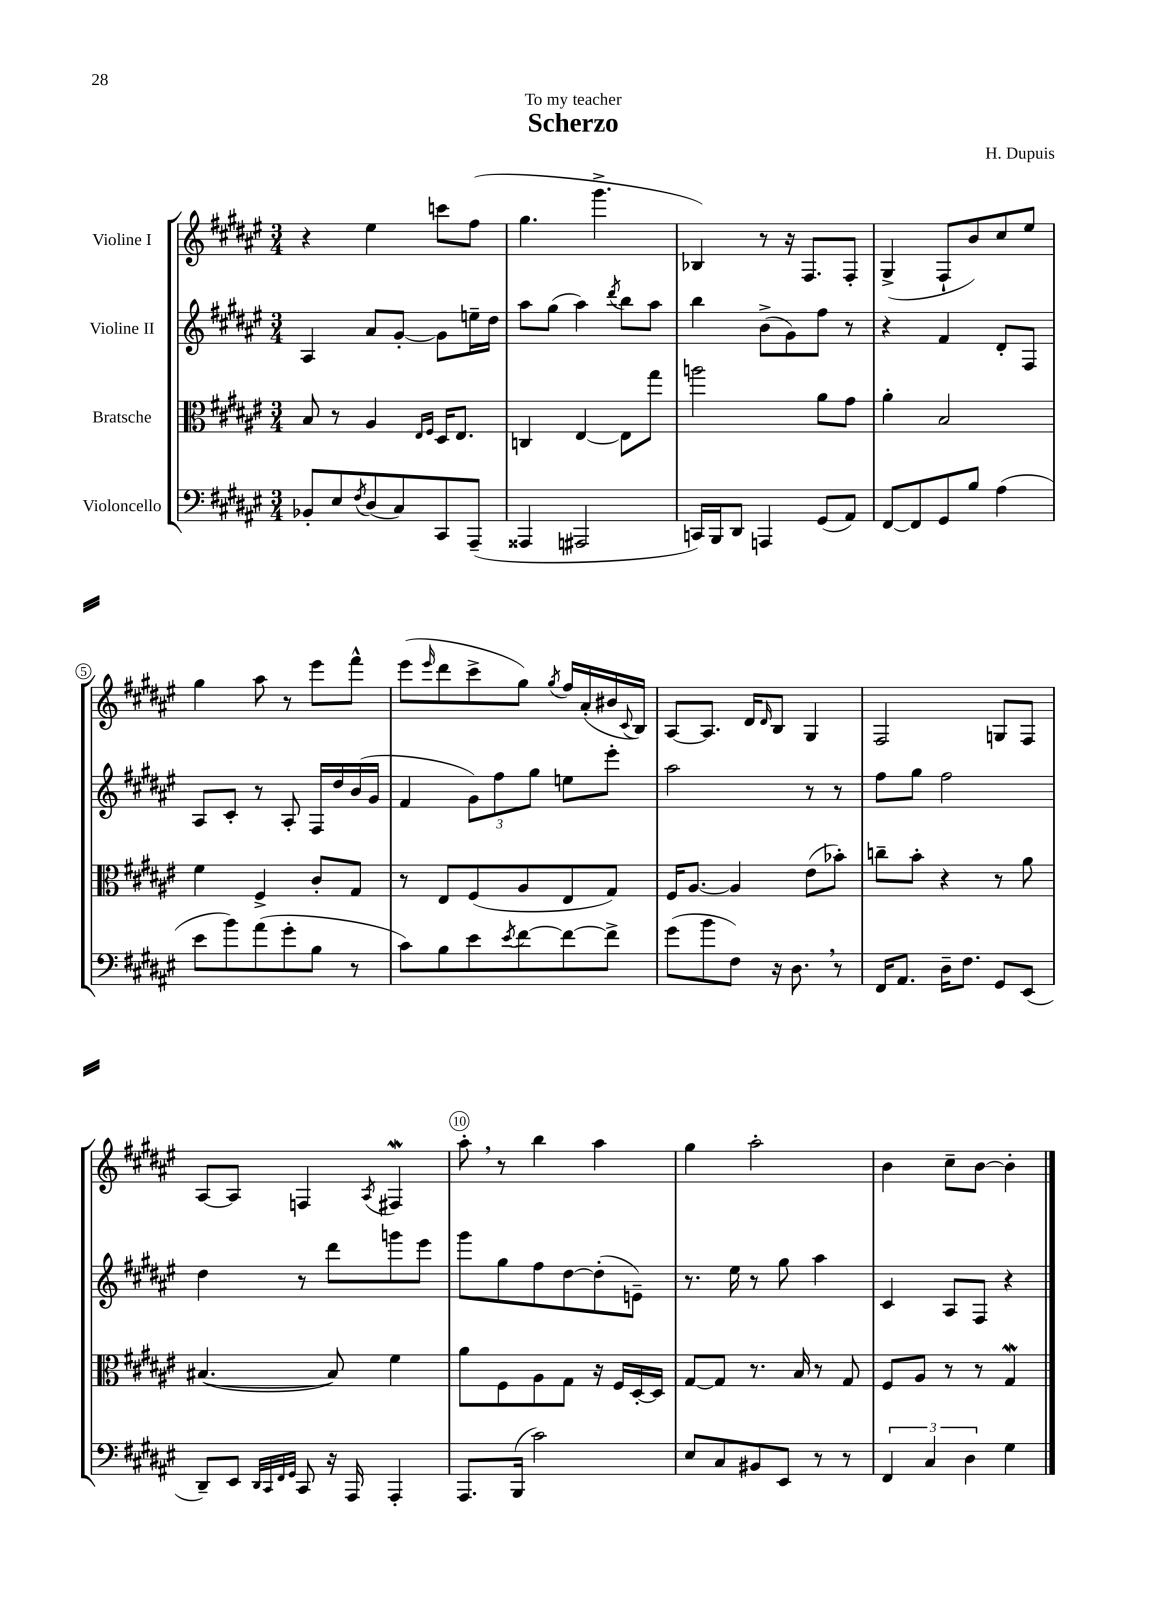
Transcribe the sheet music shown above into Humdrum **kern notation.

**kern	**kern	**kern	**kern
*staff4	*staff3	*staff2	*staff1
*clefF4	*clefC3	*clefG2	*clefG2
*k[f#c#g#d#a#e#]	*k[f#c#g#d#a#e#]	*k[f#c#g#d#a#e#]	*k[f#c#g#d#a#e#]
*M3/4	*M3/4	*M3/4	*M3/4
8BB-'	8B	4A#	4r
8E#	8r	.	.
8qF#	.	.	.
(8D#	4A#	8a#	4ee#
8C#)	.	[8g#'	.
.	16qqE#	.	.
.	16qqF#	.	.
8CC#	16D#	8g#]	8ccc
.	8.E#	.	.
(8AAA#~	.	16ee~	(8ff#
.	.	16dd#	.
=	=	=	=
4AAA##	4C	8aa#	4.gg#
.	.	(8gg#	.
2AAA#	[4E#	4aa#)	.
.	.	.	4.ggg#^
.	.	8qddd#	.
.	8E#]	8bb	.
.	8gg#	8aa#	.
=	=	=	=
16CC)	2aa	4bb	4B-)
16BBB	.	.	.
8DD#	.	.	.
4AAA	.	(8b^	8r
.	.	8g#)	16r
.	.	.	8.F#
(8GG#	8a#	8ff#	.
8AA#)	8g#	8r	8F#'
=	=	=	=
[8FF#	4a#'	4r	(4G#^
8FF#]	.	.	.
8GG#	2B	4f#	8F#`
8B	.	.	8b)
(4A#	.	8d#'	8cc#
.	.	8F#	8ee#
=	=	=	=
8e#	4f#	8A#	4gg#
8b)	.	8c#'	.
(8a#	4F#^	8r	8aa#
8g#'	.	8A#'	8r
8B	8c#'	16F#	8eee#
.	.	16dd#	.
8r	8G#	(16b	8fff#^^
.	.	16g#	.
=	=	=	=
8c#)	8r	4f#	(8eee#
.	.	.	16qqeee#
8B	8E#	.	8ddd#
8e#	(8F#	12g#)	8ccc#^
.	.	12ff#	.
8qe#	.	.	.
[8f#	8A#	.	8gg#)
.	.	12gg#	.
.	.	.	8qgg#
8f#_	8E#	8ee	16ff#
.	.	.	(16a#'
8f#^]	8G#)	8eee#'	16b#
.	.	.	8qqc#
.	.	.	16B)
=	=	=	=
(8g#	16F#	2aa#	[8A#
.	[8.A#	.	.
8b	.	.	8.A#]
8F#)	4A#]	.	.
.	.	.	16d#
.	.	.	16qqd#
16r	.	.	8B
8.D#	.	.	.
.	(8e#	8r	4G#
8r	8b-')	8r	.
=	=	=	=
16FF#	8cc~	8ff#	2F#
8.AA#	.	.	.
.	8b'	8gg#	.
16D#~	4r	2ff#	.
8.F#	.	.	.
8GG#	8r	.	8G
(8EE#	8a#	.	8F#
=	=	=	=
8DD#~)	([4.B#	4dd#	[8A#
8EE#	.	.	8A#]
32qqDD#	.	.	.
32qqCC#	.	.	.
32qqFF#	.	.	.
32qqGG#	.	.	.
8CC#	.	8r	4F
16r	8B#])	8ddd#	.
16AAA#	.	.	.
.	.	.	8qA#
4AAA#'	4f#	8ggg	4F#
.	.	8eee#	.
=	=	=	=
8.AAA#	8a#	8ggg#	8aa#'
.	8F#	8gg#	8r
(16BBB	.	.	.
2c#)	8A#	8ff#	4bb
.	8G#	[8dd#	.
.	16r	(8dd#']	4aa#
.	16F#	.	.
.	[16D#'	8e~)	.
.	16D#]	.	.
=	=	=	=
8E#	[8G#	8.r	4gg#
8C#	8G#]	.	.
.	.	16ee#	.
8BB#	8.r	8r	2aa#'
8EE#	.	8gg#	.
.	16B	.	.
8r	8r	4aa#	.
8r	8G#	.	.
=	=	=	=
6FF#	8F#	4c#	4b
.	8A#	.	.
6C#	.	.	.
.	8r	8A#	8cc#~
6D#	.	.	.
.	8r	8F#	[8b
4G#	4G#	4r	4b']
==	==	==	==
*-	*-	*-	*-
